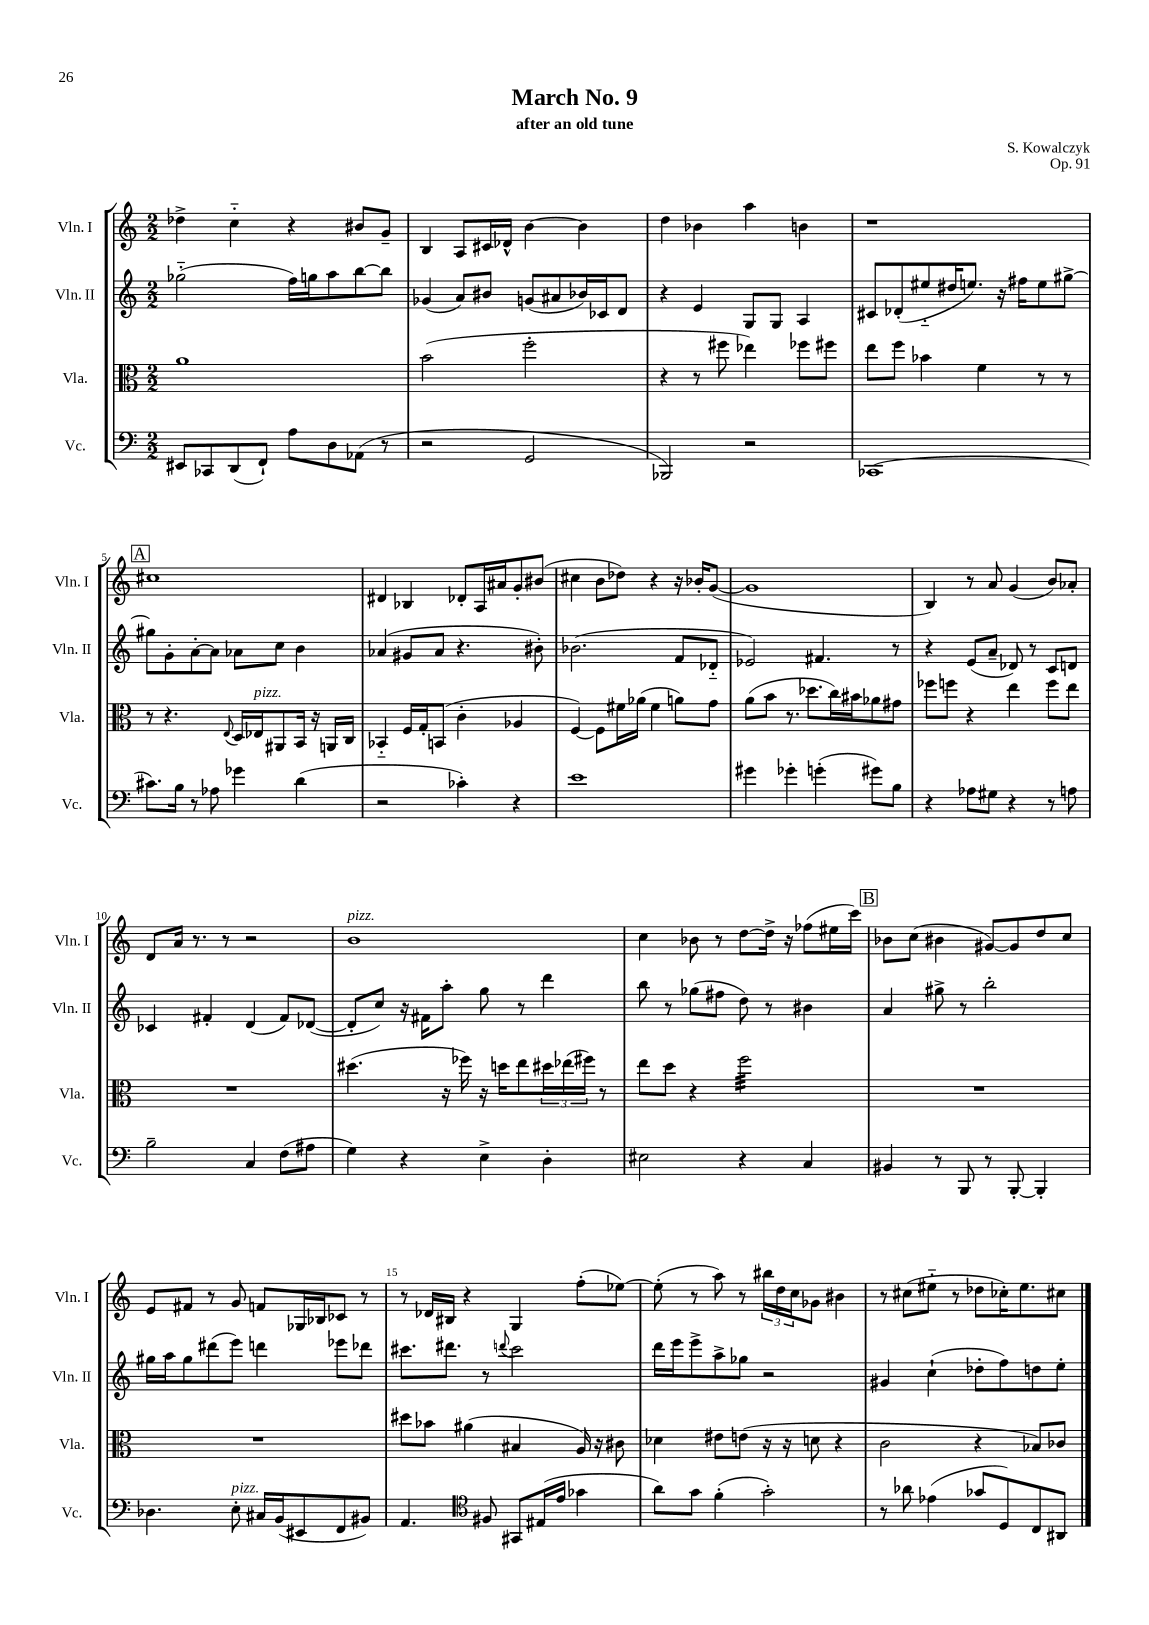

**kern	**kern	**kern	**kern
*staff4	*staff3	*staff2	*staff1
*clefF4	*clefC3	*clefG2	*clefG2
*k[]	*k[]	*k[]	*k[]
*M2/2	*M2/2	*M2/2	*M2/2
8EE#	1a	(2gg-'~	4dd-^
8CC-	.	.	.
(8DD	.	.	4cc'~
8FF`)	.	.	.
8A	.	16ff)	4r
.	.	16gg	.
8D	.	8aa	.
(8AA-	.	[8bb	8b#
8r	.	8bb]	8g~
=	=	=	=
2r	(2b	(4g-	4B
.	.	8a)	8A
.	.	8b#	16c#
.	.	.	16d-^^
2GG	2ff'	(8g	[4b
.	.	8a#	.
.	.	16b-)	4b]
.	.	16c-	.
.	.	8d	.
=	=	=	=
2BBB-)	4r	4r	4dd
.	8r	4e	4b-
.	8ff#	.	.
2r	4ee-)	8G	4aa
.	.	8G	.
.	8ff-	4A	4b
.	8ff#	.	.
=	=	=	=
(1CC-	8ee	8c#	1r
.	8ff	(8d-'	.
.	4b-	8ee#'~	.
.	.	16dd#	.
.	.	8.ee)	.
.	4f	.	.
.	.	16r	.
.	.	16ff#	.
.	8r	8ee	.
.	8r	[8gg#^	.
=	=	=	=
8.c#)	8r	8gg#]	1cc#
.	4.r	8g'	.
16B	.	.	.
8r	.	[8a'	.
8A-	.	8a]	.
.	8qqE	.	.
4g-	16D	8a-	.
.	16E-	.	.
.	8AA#	8cc	.
(4d	16BB	4b	.
.	16r	.	.
.	16AA	.	.
.	16C	.	.
=	=	=	=
2r	4BB-'~	(4a-	4d#
.	16F	8g#	4B-
.	16G'	.	.
.	(8BB	8a-	.
4c-')	4c'	4.r	8d-'
.	.	.	16A
.	.	.	16a#
4r	4A-	.	8g'
.	.	8b#')	(8b#
=	=	=	=
1e	[4F)	(2.b-	4cc#
.	8F]	.	8b
.	16f#	.	8dd-)
.	(16a-	.	.
.	4f#	.	4r
.	8a)	8f	16r
.	.	.	16b-'
.	8g	8d-'~	([8g
=	=	=	=
4g#	(8a	2e-)	1g]
.	8b	.	.
4g-'	8.r	.	.
.	8.dd-	.	.
(4g'	.	4.f#	.
.	16cc)	.	.
.	16b#	.	.
8g#)	8a-	.	.
8B	8g#	8r	.
=	=	=	=
4r	8ff-	4r	4B)
.	8ff	.	.
8A-	4r	(8e	8r
8G#	.	8a~	8a
4r	4ee	8d-)	(4g
.	.	8r	.
8r	8ff	8c	8b)
8A	8ee	8d	8a-'
=	=	=	=
2B~	1r	4c-	8d
.	.	.	16a
.	.	.	8.r
.	.	4f#'	.
.	.	.	8r
4C	.	(4d	2r
(8F	.	8f#)	.
8A#	.	([8d-	.
=	=	=	=
4G)	(4.dd#	8d-']	1b
.	.	8cc)	.
4r	.	16r	.
.	.	16f#	.
.	16r	8aa'	.
.	16ff-)	.	.
4E^	16r	8gg	.
.	16dd	.	.
.	8ee	8r	.
4D'	24dd#	4ddd	.
.	(24ee-	.	.
.	24ff#)	.	.
.	8r	.	.
=	=	=	=
2E#	8ee	8bb	4cc
.	8dd	8r	.
.	4r	(8gg-	8b-
.	.	8ff#	8r
4r	2ff	8dd)	[8dd
.	.	8r	16dd^]
.	.	.	16r
4C	.	4b#	(8ff-
.	.	.	16ee#
.	.	.	16ccc)
=	=	=	=
4BB#	1r	4a	8b-
.	.	.	(8cc
8r	.	8gg#^	4b#
8BBB	.	8r	.
8r	.	2bb'	[8g#)
[8BBB'	.	.	8g#]
4BBB']	.	.	8dd
.	.	.	8cc
=	=	=	=
4.D-	1r	16gg#	8e
.	.	16aa	.
.	.	8gg#	8f#
.	.	(8ddd#	8r
8E'	.	8eee)	8g
16C#	.	4ddd	8f
(16BB	.	.	.
8EE#	.	.	16G-
.	.	.	16B-
8FF	.	8eee-	8c-
8BB#)	.	8ddd-	8r
=	=	=	=
4.AA	8dd#	8.ccc#	8r
.	8b-	.	16d-
.	.	8.ddd#	16B#
.	(4a#	.	4r
*clefC4	*	*	*
8F#	.	8r	.
.	.	8qqddd	.
8GG#	4B#	2ccc#	4G
(16E#	.	.	.
16e	.	.	.
4g-	16A)	.	(8ff'
.	16r	.	.
.	8c#	.	[8ee-)
=	=	=	=
8a)	4d-	16ddd	(8ee-']
.	.	16eee	.
8g	.	8eee^	8r
(4f'	8e#	8aa^	8aa)
.	(8e	8gg-	8r
2g')	16r	2r	24bb#
.	.	.	24dd
.	16r	.	.
.	.	.	24cc
.	8d	.	8g-
.	4r	.	4b#
=	=	=	=
8r	2c	4g#	8r
8a-	.	.	(8cc#
(4e-	.	(4cc`	8ee#'~
.	.	.	8r
8g-	4r	8dd-'	8dd-
8D)	.	8ff)	16cc-')
.	.	.	8.ee#
8C	8B-)	8dd	.
8AA#	8c-	8ee'	8cc#
==	==	==	==
*-	*-	*-	*-
